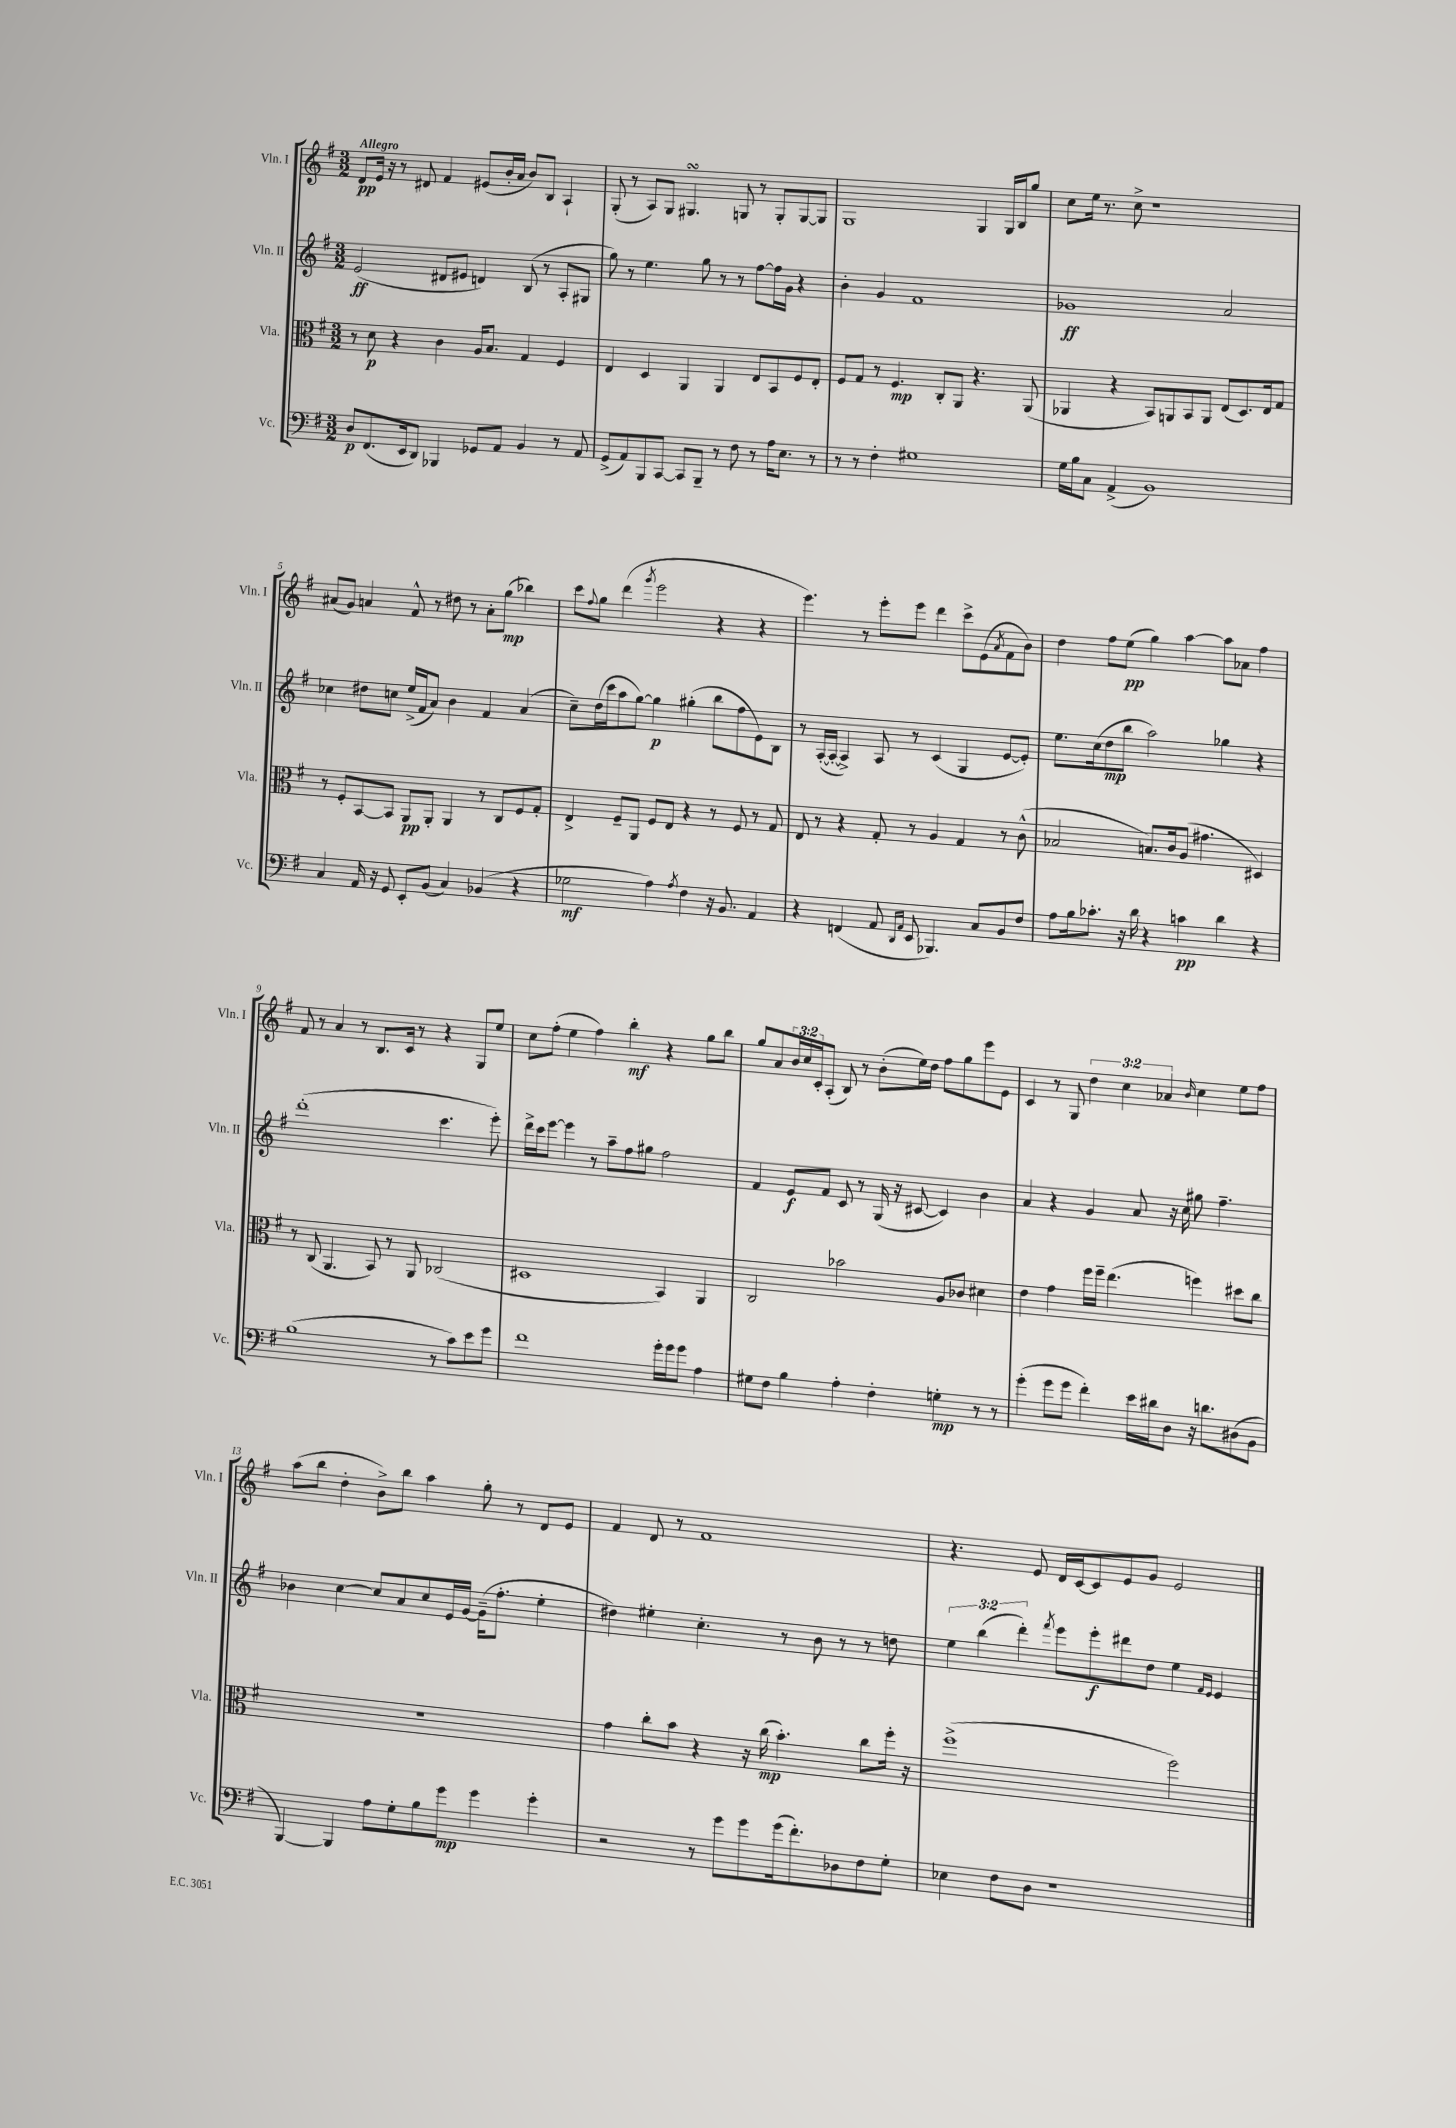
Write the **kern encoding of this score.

**kern	**dynam	**kern	**dynam	**kern	**dynam	**kern	**dynam
*part4	*part4	*part3	*part3	*part2	*part2	*part1	*part1
*staff4	*staff4	*staff3	*staff3	*staff2	*staff2	*staff1	*staff1
*I"Vc.	*	*I"Vla.	*	*I"Vln. II	*	*I"Vln. I	*
*I'Vc.	*	*I'Vla.	*	*I'Vln. II	*	*I'Vln. I	*
*clefF4	*	*clefC3	*	*clefG2	*	*clefG2	*
*k[f#]	*	*k[f#]	*	*k[f#]	*	*k[f#]	*
*M3/2	*	*M3/2	*	*M3/2	*	*M3/2	*
=1	=1	=1	=1	=1	=1	=1	=1
!	!	!	!	!	!	!LO:TX:a:B:t=Allegro	!
8D/L	p	8r	.	(2e/	ff	8d/L	pp
(8.FF#/	.	8d\	p	.	.	16e/Jk	.
.	.	.	.	.	.	16r	.
.	.	4r	.	.	.	8r	.
16EE/k	.	.	.	.	.	.	.
8DD/J)	.	.	.	.	.	8d#X/	.
4BBB-X/	.	4c\	.	8d#X/L	.	4f#/	.
.	.	.	.	8e#X/J	.	.	.
8GG-X/L	.	16A/KL	.	4dn/)	.	(8e#X/L	.
.	.	8.B/J	.	.	.	.	.
8AA/J	.	.	.	.	.	16b'/L	.
.	.	.	.	.	.	16a/JJ	.
4BB/	.	4G/	.	(8B/	.	8b/L)	.
.	.	.	.	8r	.	8B/J	.
8r	.	4F#/	.	8A'/L	.	4A`/	.
8AA/	.	.	.	8G#X/J	.	.	.
=2	=2	=2	=2	=2	=2	=2	=2
(8GG^/L	.	4E/	.	8gg\)	.	(8G'/	.
8AA/)	.	.	.	8r	.	8r	.
8BBB/	.	4D/	.	4.ee\	.	8A/L)	.
[8CC/J	.	.	.	.	.	8G/J	.
8CC/L]	.	4AA/	.	.	.	4.G#XsSsS/	.
8BBB~/J	.	.	.	8gg\	.	.	.
8r	.	4AA/	.	8r	.	.	.
8F#\	.	.	.	8r	.	8Gn/	.
8r	.	8E/L	.	[8ff#\L	.	8r	.
16A\KL	.	8BB/	.	16ff#\L]	.	8G'/L	.
8.E\J	.	.	.	16g\JJ	.	.	.
.	.	8F#/	.	4r	.	[8G/	.
8r	.	8E'/J	.	.	.	8G/J]	.
=3	=3	=3	=3	=3	=3	=3	=3
8r	.	8F#/L	.	4b'\	.	1G	.
8r	.	8G/J	.	.	.	.	.
4F#'\	.	8r	.	4g/	.	.	.
.	.	4.F#/	mp	.	.	.	.
1G#X	.	.	.	1f#	.	.	.
.	.	8C'/L	.	.	.	.	.
.	.	8AA/J	.	.	.	.	.
.	.	4.r	.	.	.	4G/	.
.	.	.	.	.	.	16G/LL	.
.	.	.	.	.	.	16B/J	.
.	.	(8AA/	.	.	.	8gg/J	.
=4	=4	=4	=4	=4	=4	=4	=4
16G\LL	.	4AA-X/	.	1g-X	ff	8cc\L	.
16B\J	.	.	.	.	.	.	.
8C\J	.	.	.	.	.	16ee\Jk	.
.	.	.	.	.	.	8.r	.
(4AA^/	.	4r	.	.	.	.	.
.	.	.	.	.	.	8cc^\	.
1BB)	.	8BB/L)	.	.	.	1r	.
.	.	8AAn/	.	.	.	.	.
.	.	8BB/	.	.	.	.	.
.	.	8AA/J	.	.	.	.	.
.	.	(8E/L	.	2a/	.	.	.
.	.	8.D/)	.	.	.	.	.
.	.	16E/k	.	.	.	.	.
.	.	8G/J	.	.	.	.	.
!!LO:LB:g=z
=5	=5	=5	=5	=5	=5	=5	=5
4C/	.	8r	.	4cc-X\	.	(8a#X/L	.
.	.	8F#'/L	.	.	.	8g/J)	.
16AA/	.	[8BB/	.	8dd#X\L	.	4an/	.
16r	.	.	.	.	.	.	.
8GG/	.	8BB/J]	.	8ccn\J	.	.	.
8EE'/L	.	8AA/L	pp	(16ee^/LL	.	8f#^^/	.
.	.	.	.	16f#/J	.	.	.
(8BB/J	.	8AA'/J	.	8a/J)	.	8r	.
4C/)	.	4AA/	.	4b\	.	8dd#X\	.
.	.	.	.	.	.	8r	.
(4BB-X/	.	8r	.	4f#/	.	8a'\L	.
.	.	8C/L	.	.	.	(8gg\J	mp
4r	.	8F#/	.	(4a/	.	4bb-X\)	.
.	.	8G'/J	.	.	.	.	.
=6	=6	=6	=6	=6	=6	=6	=6
2G-X\	mf	4E^/	.	8cc~\L)	.	8ccc\L	.
.	.	.	.	.	.	8qqff#/	.
.	.	.	.	(16dd\L	.	8gg\J	.
.	.	.	.	16ccc\J	.	.	.
.	.	8F#~/L	.	8aa\	.	(4ddd\	.
.	.	8AA/J	.	[8gg\J)	.	.	.
.	.	.	.	.	.	8qggg/	.
4A\)	.	8F#/L	.	4gg\]	p	2eee\	.
.	.	8E/J	.	.	.	.	.
8qA/	.	.	.	.	.	.	.
4F#\	.	4r	.	(4gg#X'\	.	.	.
16r	.	8r	.	8bb\L	.	4r	.
8.BB/	.	.	.	.	.	.	.
.	.	8F#/	.	8ff#\	.	.	.
4AA/	.	8r	.	8e\)	.	4r	.
.	.	8G/	.	8B\J	.	.	.
=7	=7	=7	=7	=7	=7	=7	=7
4r	.	8E/	.	8r	.	4.eee\)	.
.	.	8r	.	([16A'/LL	.	.	.
.	.	.	.	16A'/JJ_	.	.	.
(4FFn/	.	4r	.	4A^/])	.	.	.
.	.	.	.	.	.	8r	.
8AA/	.	8G'/	.	8A/	.	8eee'\L	.
16qqDD/LL	.	.	.	.	.	.	.
16qqAA/JJ	.	.	.	.	.	.	.
8EE/	.	8r	.	8r	.	8eee\J	.
4.BBB-X/)	.	4A/	.	(4c/	.	4ddd\	.
.	.	4G/	.	4G/	.	8ccc^\L	.
8C/L	.	.	.	.	.	(8e\	.
.	.	.	.	.	.	8qa/	.
8BB/	.	8r	.	[8e/L	.	8f#\	.
8F#/J	.	(8c^^\	.	8e'/J])	.	8b\J)	.
=8	=8	=8	=8	=8	=8	=8	=8
8A\L	.	2B-X/	.	8.ee\L	.	4dd\	.
16B\k	.	.	.	.	.	.	.
8.c-X'\J	.	.	.	(16cc\k	.	.	.
.	.	.	.	8dd\	mp	8ff#\L	.
16r	.	.	.	8bb\J	.	(8ee\J	pp
16d\	.	.	.	.	.	.	.
4r	.	8.Bn/L)	.	2aa\)	.	4gg\)	.
.	.	16c/k	.	.	.	.	.
4cn\	pp	(8A/J	.	.	.	[4aa\	.
.	.	4.g#X\	.	.	.	.	.
4d\	.	.	.	4gg-X\	.	8aa\L]	.
.	.	.	.	.	.	8a-X\J	.
4r	.	4D#X/)	.	4r	.	4ff#\	.
!!LO:LB:g=z
=9	=9	=9	=9	=9	=9	=9	=9
(1B	.	8r	.	(1ddd'	.	8f#/	.
.	.	(8C/	.	.	.	8r	.
.	.	4.AA/	.	.	.	4a/	.
.	.	.	.	.	.	8r	.
.	.	8BB/)	.	.	.	8.B/L	.
.	.	8r	.	.	.	.	.
.	.	.	.	.	.	16c/Jk	.
.	.	8AA/	.	.	.	8r	.
8r	.	(2C-X/	.	4.ccc\	.	4r	.
8c\L)	.	.	.	.	.	.	.
8e\	.	.	.	.	.	8G/L	.
8g\J	.	.	.	8eee'\)	.	8ee/J	.
=10	=10	=10	=10	=10	=10	=10	=10
1f#	.	1D#X	.	16ddd^\LL	.	8cc\L	.
.	.	.	.	16ccc\J	.	.	.
.	.	.	.	[8eee\J	.	(8ff#'\J	.
.	.	.	.	4eee\]	.	4ee\	.
.	.	.	.	8r	.	4ff#\)	.
.	.	.	.	8aa~\L	.	.	.
.	.	.	.	8ff#\	.	4bb'\	mf
.	.	.	.	8gg#X\J	.	.	.
16g'\LL	.	4BB/)	.	2ff#\	.	4r	.
16g\J	.	.	.	.	.	.	.
8g\J	.	.	.	.	.	.	.
4A\	.	4AA/	.	.	.	8gg\L	.
.	.	.	.	.	.	8bb\J	.
=11	=11	=11	=11	=11	=11	=11	=11
8G#X\L	.	2C/	.	4f#/	.	8gg/L	.
8F#\J	.	.	.	.	.	8a/	.
4B\	.	.	.	8e/L	f	24b/L	.
.	.	.	.	.	.	24cc/	.
.	.	.	.	.	.	24c'/J	.
.	.	.	.	8f#/J	.	(8A'/J	.
4A'\	.	2b-X\	.	8c/	.	8B/)	.
.	.	.	.	8r	.	8r	.
4F#'\	.	.	.	(16G/	.	(8b'\L	.
.	.	.	.	16r	.	.	.
.	.	.	.	[8c#X/	.	16ee\L)	.
.	.	.	.	.	.	16dd\JJ	.
4Gn'\	mp	8A/L	.	4c#/])	.	8ff#\L	.
.	.	8c-X/J	.	.	.	8gg\	.
8r	.	4d#X\	.	4b\	.	8eee\	.
8r	.	.	.	.	.	8e\J	.
=12	=12	=12	=12	=12	=12	=12	=12
(4g'\	.	4e\	.	4a/	.	4c/	.
8g\L	.	4g\	.	4r	.	8r	.
8g\J	.	.	.	.	.	8G/	.
4f#'\)	.	16ff#\LL	.	4g/	.	6dd\	.
.	.	16ff#~\JJ	.	.	.	.	.
.	.	(4.ee\	.	.	.	.	.
.	.	.	.	.	.	6cc\	.
16e\LL	.	.	.	8a/	.	.	.
16d#X\J	.	.	.	.	.	.	.
.	.	.	.	.	.	6a-X/	.
8D\J	.	.	.	16r	.	.	.
.	.	.	.	16cc\	.	.	.
.	.	.	.	.	.	16qqb/	.
16r	.	4ffn\)	.	8gg#X\	.	4cc\	.
8.dn\L	.	.	.	.	.	.	.
.	.	.	.	4.ff#~\	.	.	.
(8D#X\	.	8dd#X\L	.	.	.	8ee\L	.
8BB\J	.	8cc\J	.	.	.	8ff#\J	.
!!LO:LB:g=z
=13	=13	=13	=13	=13	=13	=13	=13
[4BBB/)	.	1.r	.	4b-X\	.	(8aa\L	.
.	.	.	.	.	.	8bb\J	.
4BBB/]	.	.	.	[4cc\	.	4dd'\	.
8A\L	.	.	.	8cc/L]	.	8b^\L)	.
8G'\	.	.	.	8a/	.	8bb\J	.
8B\	.	.	.	8cc/	.	4aa\	.
8g\J	mp	.	.	16e/L	.	.	.
.	.	.	.	[16g/JJ	.	.	.
4g\	.	.	.	(16g~\KL]	.	8gg'\	.
.	.	.	.	8.ff#'\J	.	.	.
.	.	.	.	.	.	8r	.
4g'\	.	.	.	4ee'\	.	8d/L	.
.	.	.	.	.	.	8e/J	.
=14	=14	=14	=14	=14	=14	=14	=14
2r	.	4g\	.	4dd#X\)	.	4f#/	.
.	.	8cc'\L	.	4ee#X'\	.	8d/	.
.	.	8b\J	.	.	.	8r	.
8r	.	4r	.	4.cc'\	.	1f#	.
8g\L	.	.	.	.	.	.	.
8g\	.	16r	.	.	.	.	.
.	.	(16cc\	mp	.	.	.	.
(16g\k	.	4.b'\)	.	8r	.	.	.
8.f#'\)	.	.	.	.	.	.	.
.	.	.	.	8b\	.	.	.
8D-X\	.	.	.	8r	.	.	.
8F#\	.	8cc\L	.	8r	.	.	.
8G'\J	.	16ff#'\Jk	.	8ddn\	.	.	.
.	.	16r	.	.	.	.	.
=15	=15	=15	=15	=15	=15	=15	=15
4E-X\	.	(1ff#^	.	6ee\	.	4.r	.
.	.	.	.	(6bb\	.	.	.
8F#\L	.	.	.	.	.	.	.
.	.	.	.	6ddd'\)	.	.	.
8D\J	.	.	.	.	.	8e/	.
.	.	.	.	8qfff#/	.	.	.
1r	.	.	.	8eee\L	.	16d/LL	.
.	.	.	.	.	.	[16c/J	.
.	.	.	.	8eee'\	f	8c/]	.
.	.	.	.	8ddd#X\	.	8e/	.
.	.	.	.	8dd\J	.	8g/J	.
.	.	2ff#\)	.	4ee\	.	2e/	.
.	.	.	.	16qqf#/LL	.	.	.
.	.	.	.	16qqe/JJ	.	.	.
.	.	.	.	4e/	.	.	.
==	==	==	==	==	==	==	==
*-	*-	*-	*-	*-	*-	*-	*-
